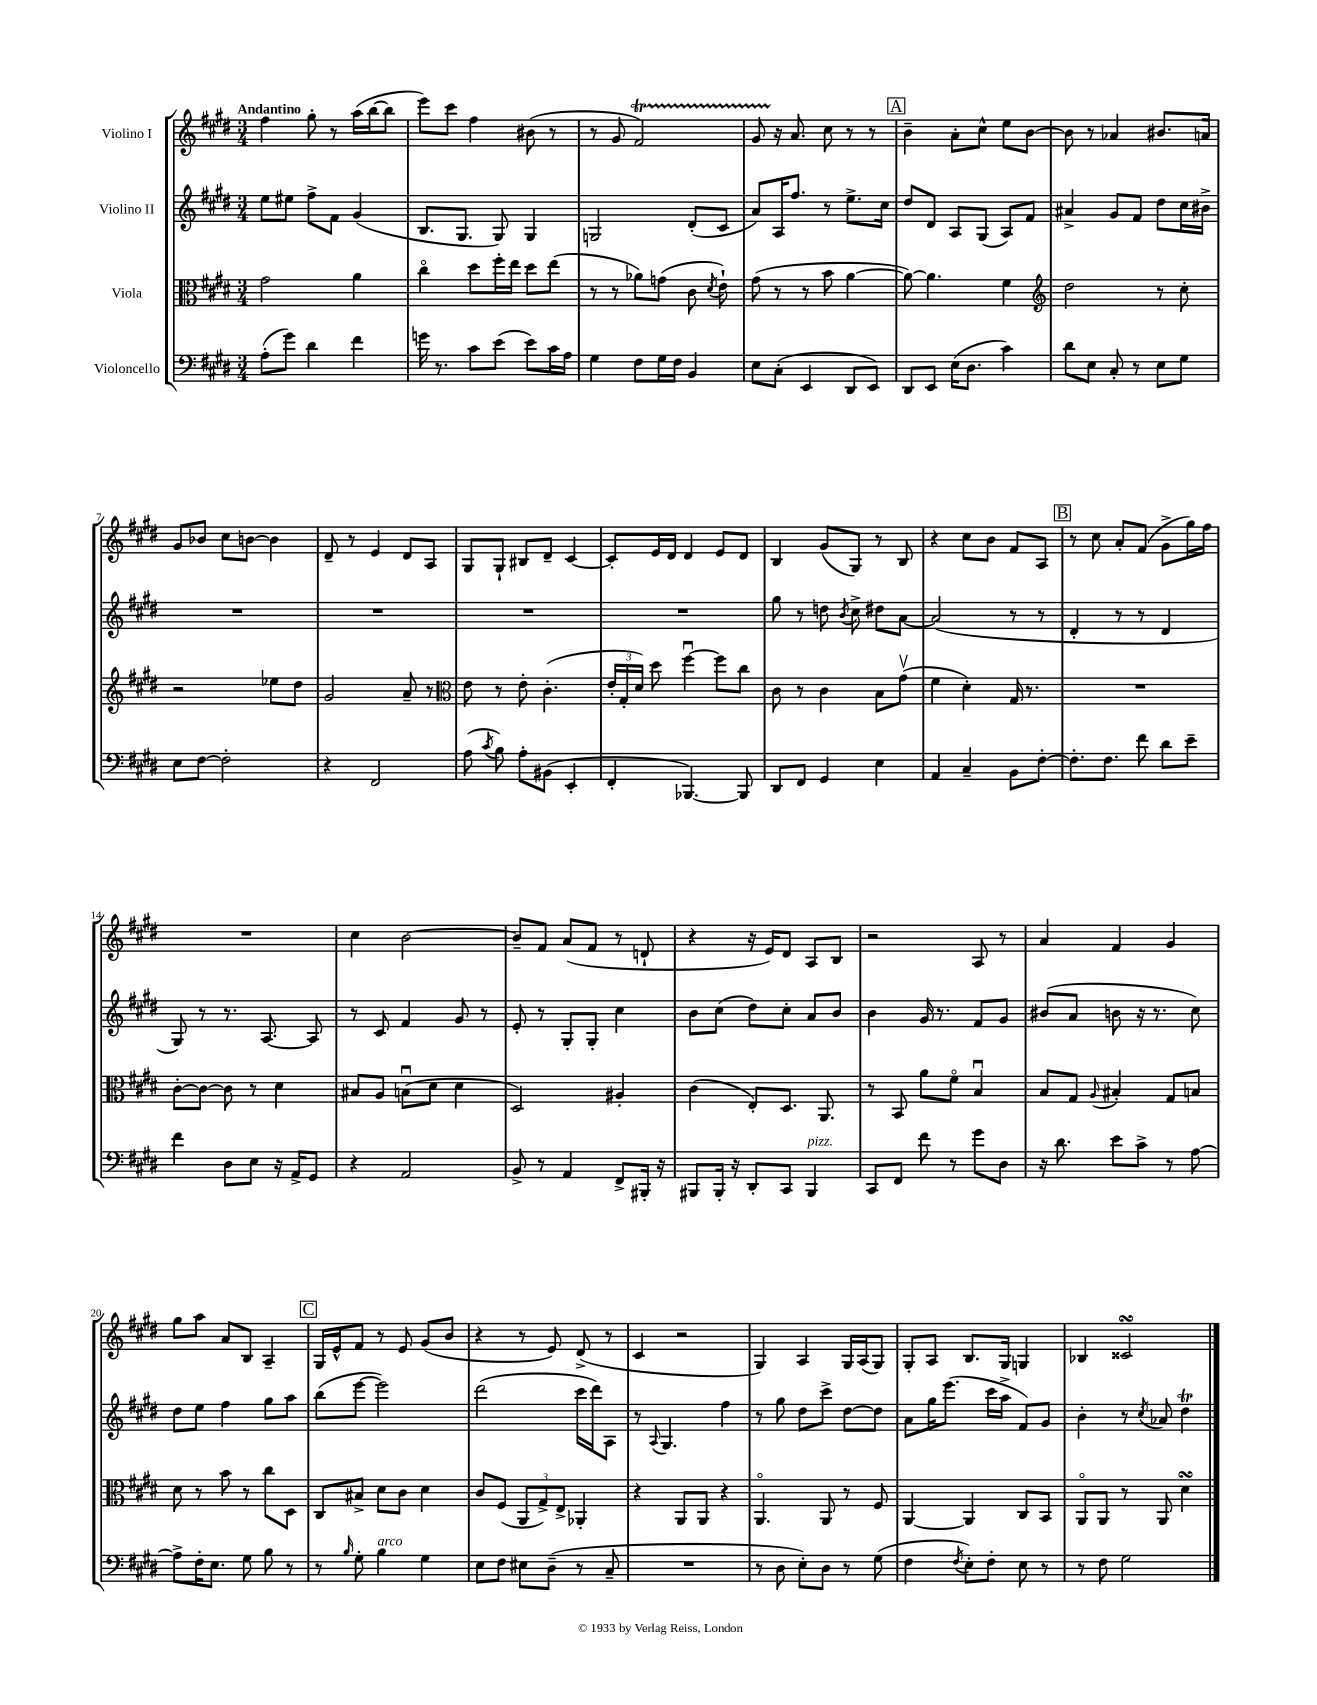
<<
\new StaffGroup <<
\new Staff = "s0" \with { instrumentName = "Violino I" } {
    \clef treble \key e \major \numericTimeSignature \time 3/4 \tempo "Andantino"
    \autoBeamOff fis''4 gis''8-. r8 a''16[( b''16~ b''8] |
    e'''8[) cis'''8] fis''4 bis'8( r8 |
    r8 gis'8 fis'2\startTrillSpan) |
    gis'8 r16\stopTrillSpan a'8. cis''8 r8 r8 |
    \mark \markup { \box "A" } b'4-- a'8[-. cis''8]-^ e''8[ b'8]~ |
    b'8 r8 aes'4 bis'8.[ a'16] |
    gis'8[ bes'8] cis''8[ b'8]~ b'4 |
    dis'8-- r8 e'4 dis'8[ a8] |
    gis8[ gis8]-! bis8[ dis'8]-- cis'4~ |
    cis'8[-. e'16 dis'16] dis'4 e'8[ dis'8] |
    b4 gis'8[( gis8]) r8 b8 |
    r4 cis''8[ b'8] fis'8[ a8] |
    \mark \markup { \box "B" } r8 cis''8 a'8[-. fis'8]( gis'8[-> gis''16) fis''16] |
    R2. |
    cis''4 b'2~ |
    b'8[-- fis'8] a'8[( fis'8] r8 d'8-! |
    r4 r16 e'16[) dis'8] a8[ b8] |
    r2 a8 r8 |
    a'4 fis'4 gis'4 |
    gis''8[ a''8] a'8[ b8] a4-- |
    \mark \markup { \box "C" } gis16[ e'16-^ fis'8] r8 e'8 gis'8[( b'8] |
    r4 r8 e'8) dis'8->( r8 |
    cis'4 r2 |
    gis4) a4 gis16[ a16( gis8]) |
    gis8[-. a8] b8.[ gis16] g4 |
    bes4 cisis'2\turn \bar "|." |
}
\new Staff = "s1" \with { instrumentName = "Violino II" } {
    \clef treble \key e \major \numericTimeSignature \time 3/4
    \autoBeamOff e''8[ eis''8] fis''8[-> fis'8] gis'4( |
    b8.[ gis8.] gis8) gis4 |
    g2 dis'8[-.( cis'8] |
    a'8[) a16 fis''8.] r8 e''8.[-> cis''16] |
    \mark \markup { \box "A" } dis''8[ dis'8] a8[ gis8]( a8[) fis'8] |
    ais'4-> gis'8[ fis'8] dis''8[ cis''16 bis'16]-> |
    R2. |
    R2. |
    R2. |
    R2. |
    gis''8 r8 d''8 \acciaccatura { b'8 } cis''8-> dis''8[ a'8]~ |
    a'2( r8 r8 |
    \mark \markup { \box "B" } dis'4-. r8 r8 dis'4 |
    gis8) r8 r8. a8.~ a8 |
    r8 cis'8 fis'4 gis'8 r8 |
    e'8-. r8 gis8[-. gis8]-. cis''4 |
    b'8[ cis''8]( dis''8[) cis''8]-. a'8[ b'8] |
    b'4 gis'16 r8. fis'8[ gis'8] |
    bis'8[( a'8] b'8 r16 r8. cis''8) |
    dis''8[ e''8] fis''4 gis''8[ a''8] |
    \mark \markup { \box "C" } b''8[( e'''8]~ e'''2) |
    dis'''2( cis'''16[ dis'''16) a8] |
    r8 \appoggiatura { a8 } gis4. fis''4 |
    r8 gis''8 dis''8[ cis'''8]-> dis''8[~ dis''8] |
    a'8[ gis''16 e'''8.]( cis'''16[ a''16]-> fis'8[) gis'8] |
    b'4-. r8 \acciaccatura { cis''8 } aes'8 dis''4\trill \bar "|." |
}
\new Staff = "s2" \with { instrumentName = "Viola" } {
    \clef alto \key e \major \numericTimeSignature \time 3/4
    \autoBeamOff gis'2 a'4 |
    cis''4\flageolet dis''8[ fis''16-. e''16] dis''8[ e''8]( |
    r8 r8 aes'8[) g'8]( cis'8 \acciaccatura { dis'8 } e'8-!) |
    gis'8( r8 r8 b'8 a'4~ |
    \mark \markup { \box "A" } a'8~) a'4. fis'4 |
    \clef treble dis''2 r8 cis''8-. |
    r2 ees''8[ dis''8] |
    gis'2 a'8-- r8 |
    \clef alto e'8 r8 e'8-. cis'4.-.( |
    \tuplet 3/2 { e'16[-. gis16-. dis'16]) } dis''8 fis''4~\downbow fis''8[ cis''8] |
    cis'8 r8 cis'4 b8[ gis'8]\upbow( |
    fis'4 dis'4-.) gis16 r8. |
    \mark \markup { \box "B" } R2. |
    cis'8[~-. cis'8]~ cis'8 r8 dis'4 |
    bis8[ a8] b8[\downbow( dis'8] dis'4 |
    dis2) ais4-. |
    cis'4( e8[-.) dis8.] a,8. |
    r8 b,8 a'8[ fis'8]\flageolet b4\downbow |
    b8[ gis8] \appoggiatura { a8 } bis4-. gis8[ b8] |
    dis'8 r8 b'8 r8 cis''8[ dis8] |
    \mark \markup { \box "C" } cis8[ bis8]-> dis'8[ cis'8] dis'4 |
    cis'8[ fis8]( \tuplet 3/2 { a,8[ gis8->) e8]-> } aes,4-. |
    r4 a,8[ a,8] r4 |
    a,4.\flageolet a,8 r8 fis8 |
    a,4~ a,4 cis8[ b,8] |
    a,8[\flageolet a,8] r8 a,8 dis'4\turn \bar "|." |
}
\new Staff = "s3" \with { instrumentName = "Violoncello" } {
    \clef bass \key e \major \numericTimeSignature \time 3/4
    \autoBeamOff a8[-.( gis'8]) dis'4 fis'4 |
    g'16 r8. cis'8[ e'8]( e'8[) cis'16 a16] |
    gis4 fis8[ gis16 fis16] b,4 |
    e8[ cis8]-.( e,4 dis,8[ e,8]) |
    \mark \markup { \box "A" } dis,8[ e,8] e16[( dis8.] cis'4) |
    dis'8[ e8] cis8-. r8 e8[ gis8] |
    e8[ fis8]~ fis2-. |
    r4 fis,2 |
    a8( \acciaccatura { cis'8 } b8) a8[-. bis,8]( e,4-. |
    fis,4-. bes,,4.~) bes,,8 |
    dis,8[ fis,8] gis,4 e4 |
    a,4 cis4-- b,8[ fis8]~-. |
    \mark \markup { \box "B" } fis8.[-. fis8.] fis'8 dis'8[ e'8]-- |
    fis'4 dis8[ e8] r16 a,16[-> gis,8] |
    r4 a,2 |
    b,8-> r8 a,4 fis,8[-> bis,,16]-. r16 |
    bis,,8[ bis,,16]-. r16 dis,8[-. cis,8] bis,,4^\markup { \italic "pizz." } |
    cis,8[ fis,8] fis'8 r8 gis'8[ dis8] |
    r16 dis'8. e'8[ cis'8]-> r8 a8~ |
    a8[-> fis16-. e8.] gis8 b8 r8 |
    \mark \markup { \box "C" } r8 \grace { b16 } gis8-. b4^\markup { \italic "arco" } gis4 |
    e8[ fis8] eis8[ dis8]--( r8 cis8-- |
    R2. |
    r8 dis8 e8[-.) dis8] r8 gis8( |
    fis4 \acciaccatura { fis8 } e8[-.) fis8]-. e8 r8 |
    r8 fis8 gis2 \bar "|." |
}
>>
>>
